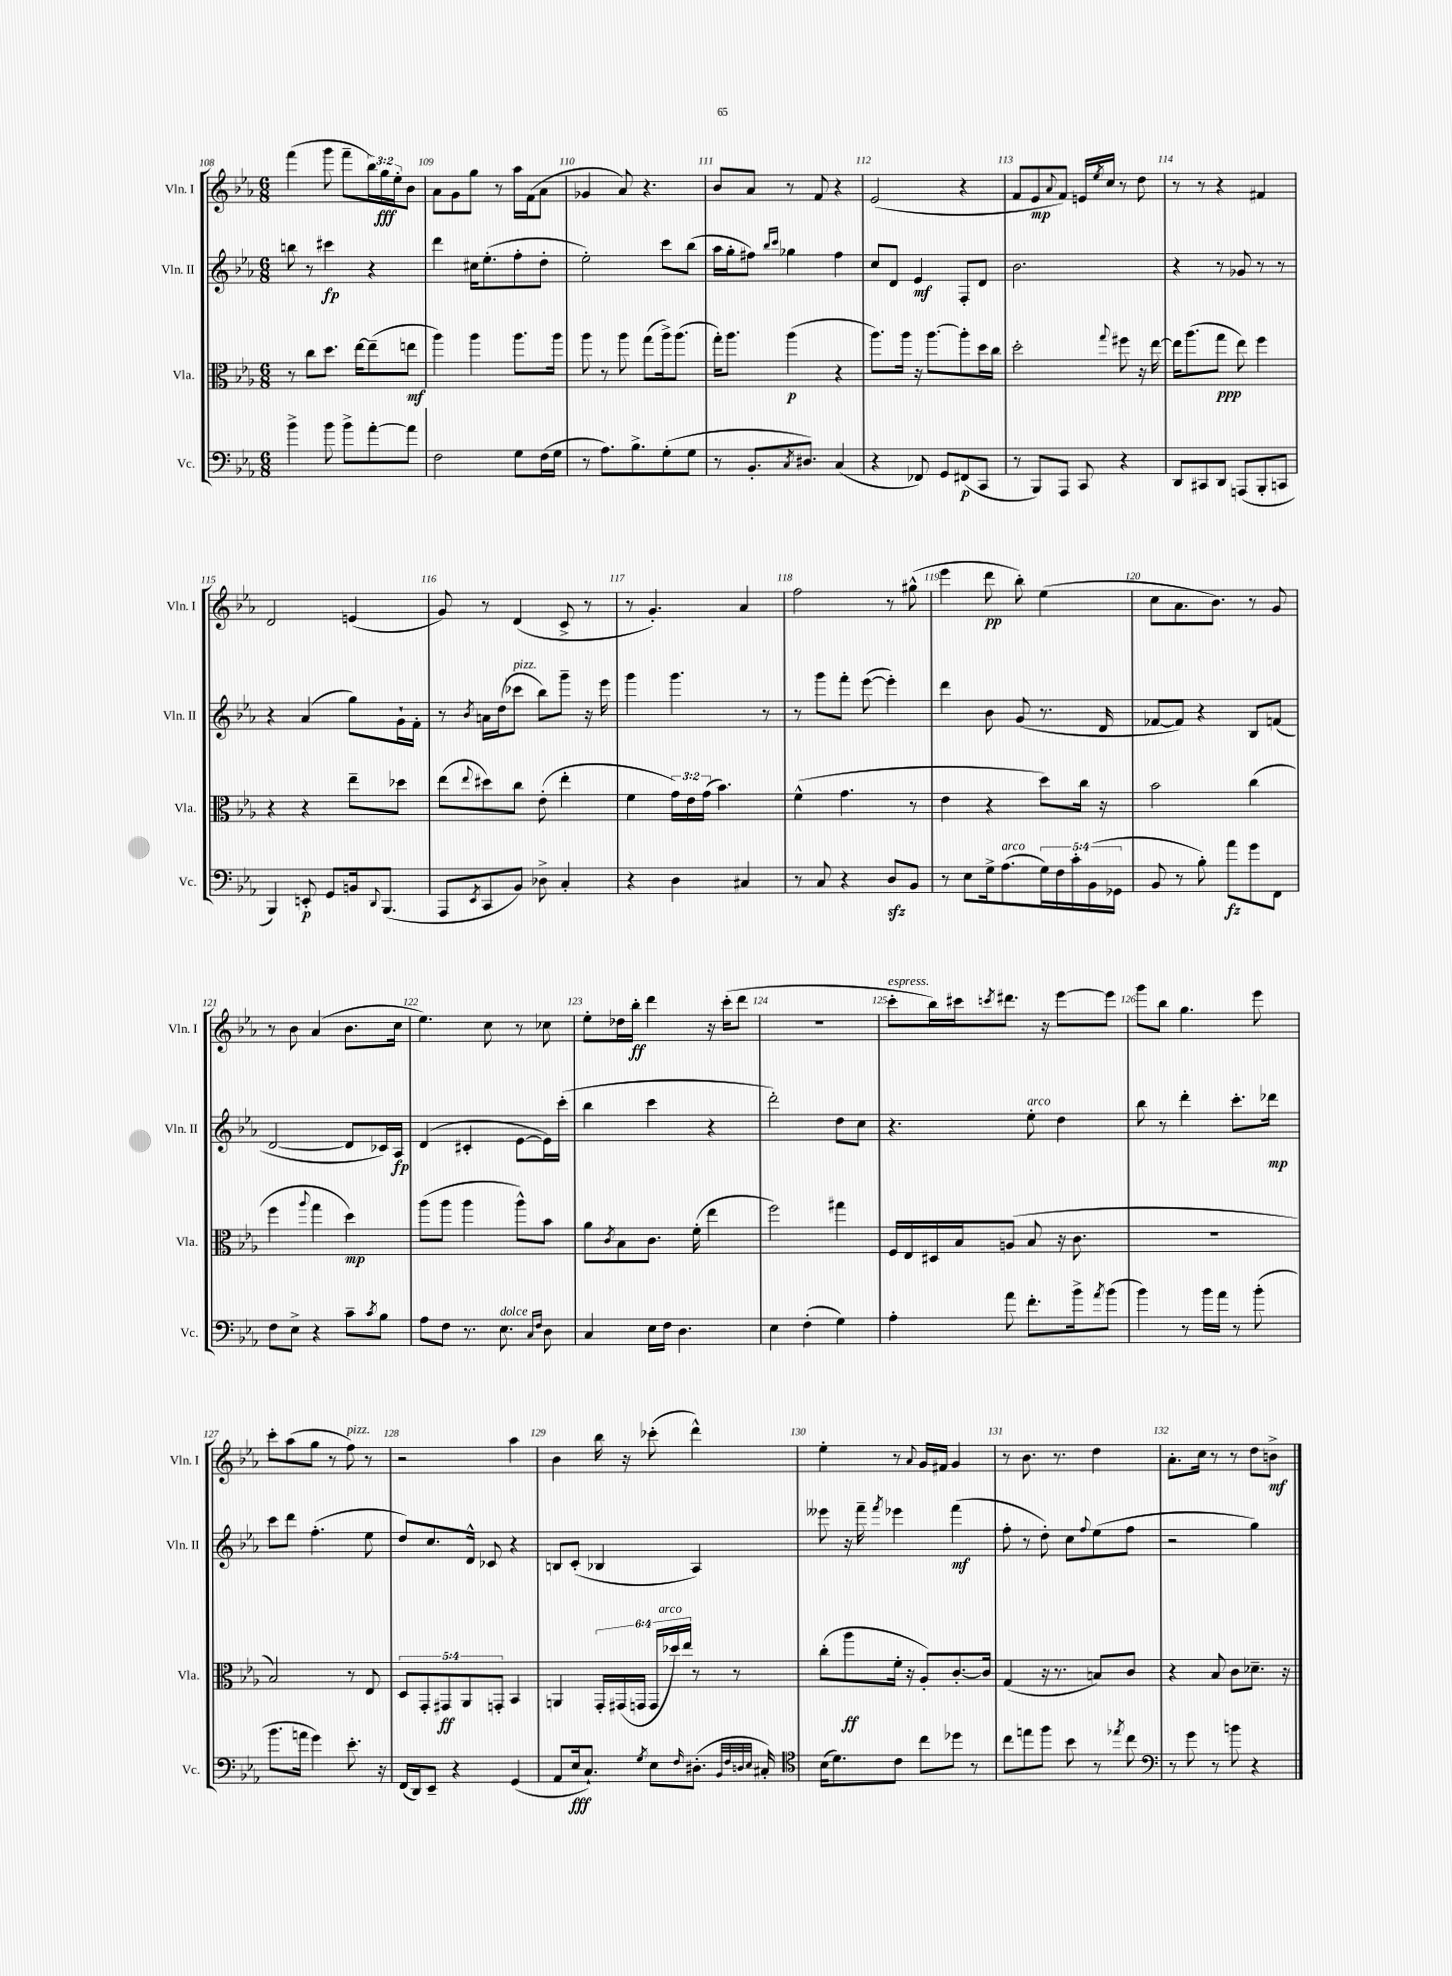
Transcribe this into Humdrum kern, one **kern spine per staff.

**kern	**dynam	**kern	**dynam	**kern	**dynam	**kern	**dynam
*part4	*part4	*part3	*part3	*part2	*part2	*part1	*part1
*staff4	*staff4	*staff3	*staff3	*staff2	*staff2	*staff1	*staff1
*I"Vc.	*	*I"Vla.	*	*I"Vln. II	*	*I"Vln. I	*
*I'Vc.	*	*I'Vla.	*	*I'Vln. II	*	*I'Vln. I	*
*clefF4	*	*clefC3	*	*clefG2	*	*clefG2	*
*k[b-e-a-]	*	*k[b-e-a-]	*	*k[b-e-a-]	*	*k[b-e-a-]	*
*M6/8	*	*M6/8	*	*M6/8	*	*M6/8	*
=108	=108	=108	=108	=108	=108	=108	=108
4b-^\	.	8r	.	8bbn\	.	(4fff\	.
.	.	8cc\L	.	8r	.	.	.
8b-\	.	8.dd\J	.	4ccc#X\	fp	8ggg\	.
8b-^\L	.	.	.	.	.	8fff~\L	.
.	.	[16ee-\KL	.	.	.	.	.
[8a-'\	.	(8ee-~\]	.	4r	.	24bb-\L)	.
.	.	.	.	.	.	24gg\	fff
.	.	.	.	.	.	24ee-'\J	.
8a-\J]	.	8een\J	mf	.	.	8b-\J	.
=109	=109	=109	=109	=109	=109	=109	=109
2F\	.	4aa-\)	.	4ddd\	.	8a-\L	.
.	.	.	.	.	.	8g\	.
.	.	4aa-\	.	16cc#X\KL	.	8gg\J	.
.	.	.	.	(8.ee-'\	.	.	.
.	.	.	.	.	.	8r	.
8G\L	.	8.aa-\L	.	8ff'\	.	16aa-\LL	.
.	.	.	.	.	.	(16f\J	.
(16F\L	.	.	.	8dd'\J	.	8a-\J	.
16G\JJ	.	16aa-\Jk	.	.	.	.	.
=110	=110	=110	=110	=110	=110	=110	=110
8r	.	8aa-\	.	2ee-'\)	.	4g-X/	.
8.A-\L)	.	8r	.	.	.	.	.
.	.	8aa-\	.	.	.	8a-/)	.
8.B-^\	.	.	.	.	.	.	.
.	.	(8gg\L	.	.	.	4.r	.
(8G'\	.	16aa-^\k)	.	8ccc\L	.	.	.
.	.	(8.aa-\J	.	.	.	.	.
8G\J	.	.	.	(8bb-\J	.	.	.
=111	=111	=111	=111	=111	=111	=111	=111
8r	.	16gg'\KL)	.	16aa-\LL	.	8b-/L	.
.	.	8.aa-\J	.	16gg'\J	.	.	.
8.BB-'/L	.	.	.	8ff#X\J)	.	8a-/J	.
.	.	.	.	16qqbb-/LL	.	.	.
.	.	.	.	16qqccc/JJ	.	.	.
.	.	(4aa-\	p	4gg-X\	.	8r	.
8qC/	.	.	.	.	.	.	.
8.D#X/J)	.	.	.	.	.	.	.
.	.	.	.	.	.	8f/	.
(4C/	.	4r	.	4ff#\	.	4r	.
=112	=112	=112	=112	=112	=112	=112	=112
4r	.	8.aa-\L)	.	8cc/L	.	(2e-/	.
.	.	.	.	8d/J	.	.	.
.	.	16aa-\Jk	.	.	.	.	.
8FF-X/)	.	16r	.	4e-/	mf	.	.
.	.	[8.aa-\L	.	.	.	.	.
8GG/L	.	.	.	.	.	.	.
(8FF#X/	p	8aa-'\]	.	8F'/L	.	4r	.
8CC/J	.	16dd\L	.	8d/J	.	.	.
.	.	16cc\JJ	.	.	.	.	.
=113	=113	=113	=113	=113	=113	=113	=113
8r	.	2dd'\	.	2.b-\	.	8f/L	.
8BBB-/L)	.	.	.	.	.	8e-/	mp
.	.	.	.	.	.	8qqa-/	.
8AAA-/J	.	.	.	.	.	8f/J)	.
8CC/	.	.	.	.	.	16en/LL	.
.	.	.	.	.	.	8qee-/	.
.	.	.	.	.	.	16cc/JJ	.
.	.	8qqgg/	.	.	.	.	.
4r	.	8ff#X\	.	.	.	8r	.
.	.	16r	.	.	.	8dd\	.
.	.	[16ee-\	.	.	.	.	.
=114	=114	=114	=114	=114	=114	=114	=114
8DD/L	.	16ee-\KL]	.	4r	.	8r	.
.	.	(8.aa-\	.	.	.	.	.
8CC#X/	.	.	.	.	.	8r	.
8DD/J	.	8gg\J	ppp	8r	.	4r	.
(8AAAn/L	.	8ee-\)	.	8g-X/	.	.	.
8BBB-'/	.	4ff\	.	8r	.	4f#X/	.
8CCn/J	.	.	.	8r	.	.	.
!!LO:LB:g=z
=115	=115	=115	=115	=115	=115	=115	=115
4BBB-/)	.	4r	.	4r	.	2d/	.
8EEn'/	p	4r	.	(4a-/	.	.	.
8GG/L	.	.	.	.	.	.	.
16BBn/k	.	8ee-~\L	.	8gg\L)	.	(4en/	.
8qqDD/	.	.	.	.	.	.	.
(8.BBB-/J	.	.	.	.	.	.	.
.	.	8dd-X\J	.	16g`\L	.	.	.
.	.	.	.	16f'\JJ	.	.	.
=116	=116	=116	=116	=116	=116	=116	=116
8AAA-/L	.	(8ee-\L	.	8r	.	8g/)	.
8qEE-/	.	8qqee-/	.	8qb-/	.	.	.
8CC/	.	8dd#X\)	.	16an\LL	.	8r	.
.	.	.	.	(16dd\J	.	.	.
!	!	!	!	!LO:TX:a:i:t=pizz.	!	!	!
8BB-/J)	.	8cc\J	.	8ccc-X\J	.	(4d/	.
8D-X^\	.	(8e-'\	.	8bb-\L)	.	.	.
4C'/	.	4ee-'\	.	8ggg~\J	.	8c^/	.
.	.	.	.	16r	.	8r	.
.	.	.	.	16eee-\	.	.	.
=117	=117	=117	=117	=117	=117	=117	=117
4r	.	4f\	.	4ggg\	.	8r	.
.	.	.	.	.	.	4.g'/)	.
4D\	.	24g\LL)	.	4.ggg\	.	.	.
.	.	24e-\	.	.	.	.	.
.	.	(24g\JJ	.	.	.	.	.
.	.	4.b-\)	.	.	.	.	.
4C#X/	.	.	.	.	.	4a-/	.
.	.	.	.	8r	.	.	.
=118	=118	=118	=118	=118	=118	=118	=118
8r	.	(4f^^\	.	8r	.	2ff\	.
8C/	.	.	.	8ggg\L	.	.	.
4r	.	4.g\	.	8fff'\J	.	.	.
.	.	.	.	([8eee-\	.	.	.
8Dzz/L	.	.	.	4eee-'\])	.	8r	.
8BB-/J	.	8r	.	.	.	(8gg#X^^\	.
=119	=119	=119	=119	=119	=119	=119	=119
8r	.	4e-\	.	4ddd\	.	4eee-\	.
8E-\L	.	.	.	.	.	.	.
16G^\k	.	4r	.	8b-\	.	8ddd\	pp
!LO:TX:a:i:t=arco	!	!	!	!	!	!	!
(8.A-\	.	.	.	.	.	.	.
.	.	.	.	(8g/	.	8bb-'\)	.
20G\L)	.	8dd\L)	.	8.r	.	(4ee-\	.
20F\	.	.	.	.	.	.	.
20c'\	.	.	.	.	.	.	.
.	.	16cc\Jk	.	.	.	.	.
(20BB-\	.	.	.	.	.	.	.
.	.	16r	.	16d/	.	.	.
20GG-X\JJ	.	.	.	.	.	.	.
=120	=120	=120	=120	=120	=120	=120	=120
8BB-/	.	2b-\	.	[8f-X/L	.	8cc\L	.
8r	.	.	.	8f-/J])	.	8.a-\	.
8B-'\)	.	.	.	4r	.	.	.
.	.	.	.	.	.	8.b-\J)	.
8a-\L	fz	.	.	.	.	.	.
8g\	.	(4cc\	.	8B-/L	.	8r	.
8FF\J	.	.	.	(8fn/J	.	8g/	.
!!LO:LB:g=z
=121	=121	=121	=121	=121	=121	=121	=121
8F\L	.	4ff\	.	[2d/	.	8r	.
8E-^\J	.	.	.	.	.	8b-\	.
.	.	8qqaa-/	.	.	.	.	.
4r	.	4gg\	.	.	.	(4a-/	.
8c~\L	.	4dd\)	mp	8d/L]	.	8.b-\L	.
8qc/	.	.	.	.	.	.	.
8B-\J	.	.	.	16c-X/L)	.	.	.
.	.	.	.	16A-/JJ	fp	16cc\Jk	.
=122	=122	=122	=122	=122	=122	=122	=122
8A-\L	.	(8aa-\L	.	(4d/	.	4.ee-\)	.
8F\J	.	8aa-\J	.	.	.	.	.
8.r	.	4aa-\	.	4c#X'/	.	.	.
.	.	.	.	.	.	8cc\	.
!LO:TX:a:i:t=dolce	!	!	!	!	!	!	!
8.E-\	.	.	.	.	.	.	.
.	.	8aa-^^\L)	.	[8e-\L	.	8r	.
16qqC/LL	.	.	.	.	.	.	.
16qqF/JJ	.	.	.	.	.	.	.
8D\	.	8b-\J	.	16e-\L])	.	8cc-X\	.
.	.	.	.	(16ccc'\JJ	.	.	.
=123	=123	=123	=123	=123	=123	=123	=123
4C/	.	8a-\L	.	4bb-\	.	8ee-'\L	.
.	.	8qc/	.	.	.	.	.
.	.	8B-\	.	.	.	16dd-X\L	.
.	.	.	.	.	.	16bb-'\JJ	ff
16E-\LL	.	8.c\J	.	4ccc\	.	4ddd\	.
16F\JJ	.	.	.	.	.	.	.
4.D\	.	.	.	.	.	.	.
.	.	(16f'\	.	.	.	.	.
.	.	4ee-\	.	4r	.	16r	.
.	.	.	.	.	.	(16ccc'\KL	.
.	.	.	.	.	.	8ddd\J	.
=124	=124	=124	=124	=124	=124	=124	=124
4E-\	.	2ff\)	.	2ddd'\)	.	2.r	.
(4F'\	.	.	.	.	.	.	.
4G\)	.	4gg#X\	.	8dd\L	.	.	.
.	.	.	.	8cc\J	.	.	.
=125	=125	=125	=125	=125	=125	=125	=125
!	!	!	!	!	!	!LO:TX:a:i:t=espress.	!
4A-'\	.	16F/LL	.	4.r	.	8ccc'\L	.
.	.	16E-/	.	.	.	.	.
.	.	16D#X/	.	.	.	16bb-\L)	.
.	.	16B-/J	.	.	.	16ccc#X\J	.
.	.	.	.	.	.	8qcccn/	.
8a-\	.	(8An/J	.	.	.	8.ddd#X\J	.
!	!	!	!	!LO:TX:a:i:t=arco	!	!	!
8.f'\L	.	8B-/	.	8ee-'\	.	.	.
.	.	.	.	.	.	16r	.
.	.	16r	.	4dd\	.	[8eee-\L	.
16b-^\k	.	8.c\	.	.	.	.	.
8qa-/	.	.	.	.	.	.	.
(8b-\J	.	.	.	.	.	8eee-\J]	.
=126	=126	=126	=126	=126	=126	=126	=126
4b-\)	.	2.r	.	8bb-\	.	8ggg\L	.
.	.	.	.	8r	.	8bb-\J	.
8r	.	.	.	4ddd'\	.	4.gg\	.
16b-\LL	.	.	.	.	.	.	.
16a-\JJ	.	.	.	.	.	.	.
8r	.	.	.	8.ccc'\L	.	.	.
(8b-'\	.	.	.	.	.	8eee-\	.
.	.	.	.	16ddd-X\Jk	mp	.	.
!!LO:LB:g=z
=127	=127	=127	=127	=127	=127	=127	=127
8.b-\L	.	2B-/)	.	8ccc\L	.	8ccc'\L	.
.	.	.	.	8ddd\J	.	(8aa-\	.
16an\Jk	.	.	.	.	.	.	.
4g\)	.	.	.	(4.ff'\	.	8gg\J	.
.	.	.	.	.	.	8r	.
!	!	!	!	!	!	!LO:TX:a:i:t=pizz.	!
8.e-'\	.	8r	.	.	.	8ff\)	.
.	.	8E-/	.	8ee-\	.	8r	.
16r	.	.	.	.	.	.	.
=128	=128	=128	=128	=128	=128	=128	=128
(16FF/LL	.	10D/L	.	8dd/L)	.	2r	.
16DD/J)	.	.	.	.	.	.	.
.	.	10GG'/	.	.	.	.	.
8EE-~/J	.	.	.	8.cc/	.	.	.
.	.	10GG#X/	ff	.	.	.	.
4r	.	.	.	.	.	.	.
.	.	10AA-/	.	.	.	.	.
.	.	.	.	16d^^/Jk	.	.	.
.	.	.	.	8c-X/	.	.	.
.	.	10GGn'/J	.	.	.	.	.
(4GG/	.	4BB-/	.	4r	.	4aa-\	.
=129	=129	=129	=129	=129	=129	=129	=129
8AA-/L	.	4AAn/	.	8Bn/L	.	4b-\	.
16E-/k	fff	.	.	(8c'/J	.	.	.
8.C`/J)	.	.	.	.	.	.	.
.	.	24GG'/LL	.	4B-X/	.	16bb-\	.
.	.	(24GG#X/	.	.	.	.	.
.	.	.	.	.	.	16r	.
.	.	24GGn/JJ	.	.	.	.	.
8qG/	.	.	.	.	.	.	.
8E-\L	.	24GG/LL	.	.	.	(8ccc-X'\	.
!	!	!LO:TX:a:i:t=arco	!	!	!	!	!
.	.	24dd-X/)	.	.	.	.	.
.	.	24ee-/JJ	.	.	.	.	.
16qqF/	.	.	.	.	.	.	.
(8.D#X'\J	.	8r	.	4A-/)	.	4ddd^^\)	.
.	.	8r	.	.	.	.	.
32qqBB-/LLL	.	.	.	.	.	.	.
32qqF/	.	.	.	.	.	.	.
32qqDn/	.	.	.	.	.	.	.
32qqE-/JJJ	.	.	.	.	.	.	.
16C#X'/)	.	.	.	.	.	.	.
=130	=130	=130	=130	=130	=130	=130	=130
*clefC4	*	*	*	*	*	*	*
(16B-\KL	.	(8cc'\L	.	8eee--X\	.	4ee-'\	.
8.d\)	.	.	.	.	.	.	.
.	.	8aa-\	ff	16r	.	.	.
.	.	.	.	16fff~\	.	.	.
.	.	.	.	8qfff/	.	.	.
8c\J	.	16f'\Jk	.	4eee-X\	.	8r	.
.	.	16r	.	.	.	.	.
.	.	.	.	.	.	8qqa-/	.
8cc\L	.	8A-'/L)	.	.	.	16g/LL	.
.	.	.	.	.	.	16f#X/JJ	.
8dd-X\J	.	[8.c'/	.	(4fff\	mf	4g/	.
8r	.	.	.	.	.	.	.
.	.	16c/Jk]	.	.	.	.	.
=131	=131	=131	=131	=131	=131	=131	=131
8cc\L	.	(4G/	.	8ff'\	.	8r	.
8een\	.	.	.	8r	.	8.b-\	.
8ff\J	.	16r	.	8dd'\)	.	.	.
.	.	8.r	.	.	.	8.r	.
8b-\	.	.	.	8cc\L	.	.	.
.	.	.	.	8qqff/	.	.	.
8r	.	8Bn/L)	.	(8ee-\	.	4dd\	.
8qee-X/	.	.	.	.	.	.	.
8cc\	.	8c/J	.	8ff\J	.	.	.
=132	=132	=132	=132	=132	=132	=132	=132
*clefF4	*	*	*	*	*	*	*
8r	.	4r	.	2r	.	8.a-'\L	.
8g\	.	.	.	.	.	.	.
.	.	.	.	.	.	16cc\Jk	.
8r	.	8B-/	.	.	.	8r	.
8bn\	.	8c\L	.	.	.	8r	.
4r	.	8.d-X~\J	.	4gg\)	.	8dd\L	.
.	.	.	.	.	.	8bn^\J	mf
.	.	16r	.	.	.	.	.
==	==	==	==	==	==	==	==
*-	*-	*-	*-	*-	*-	*-	*-
